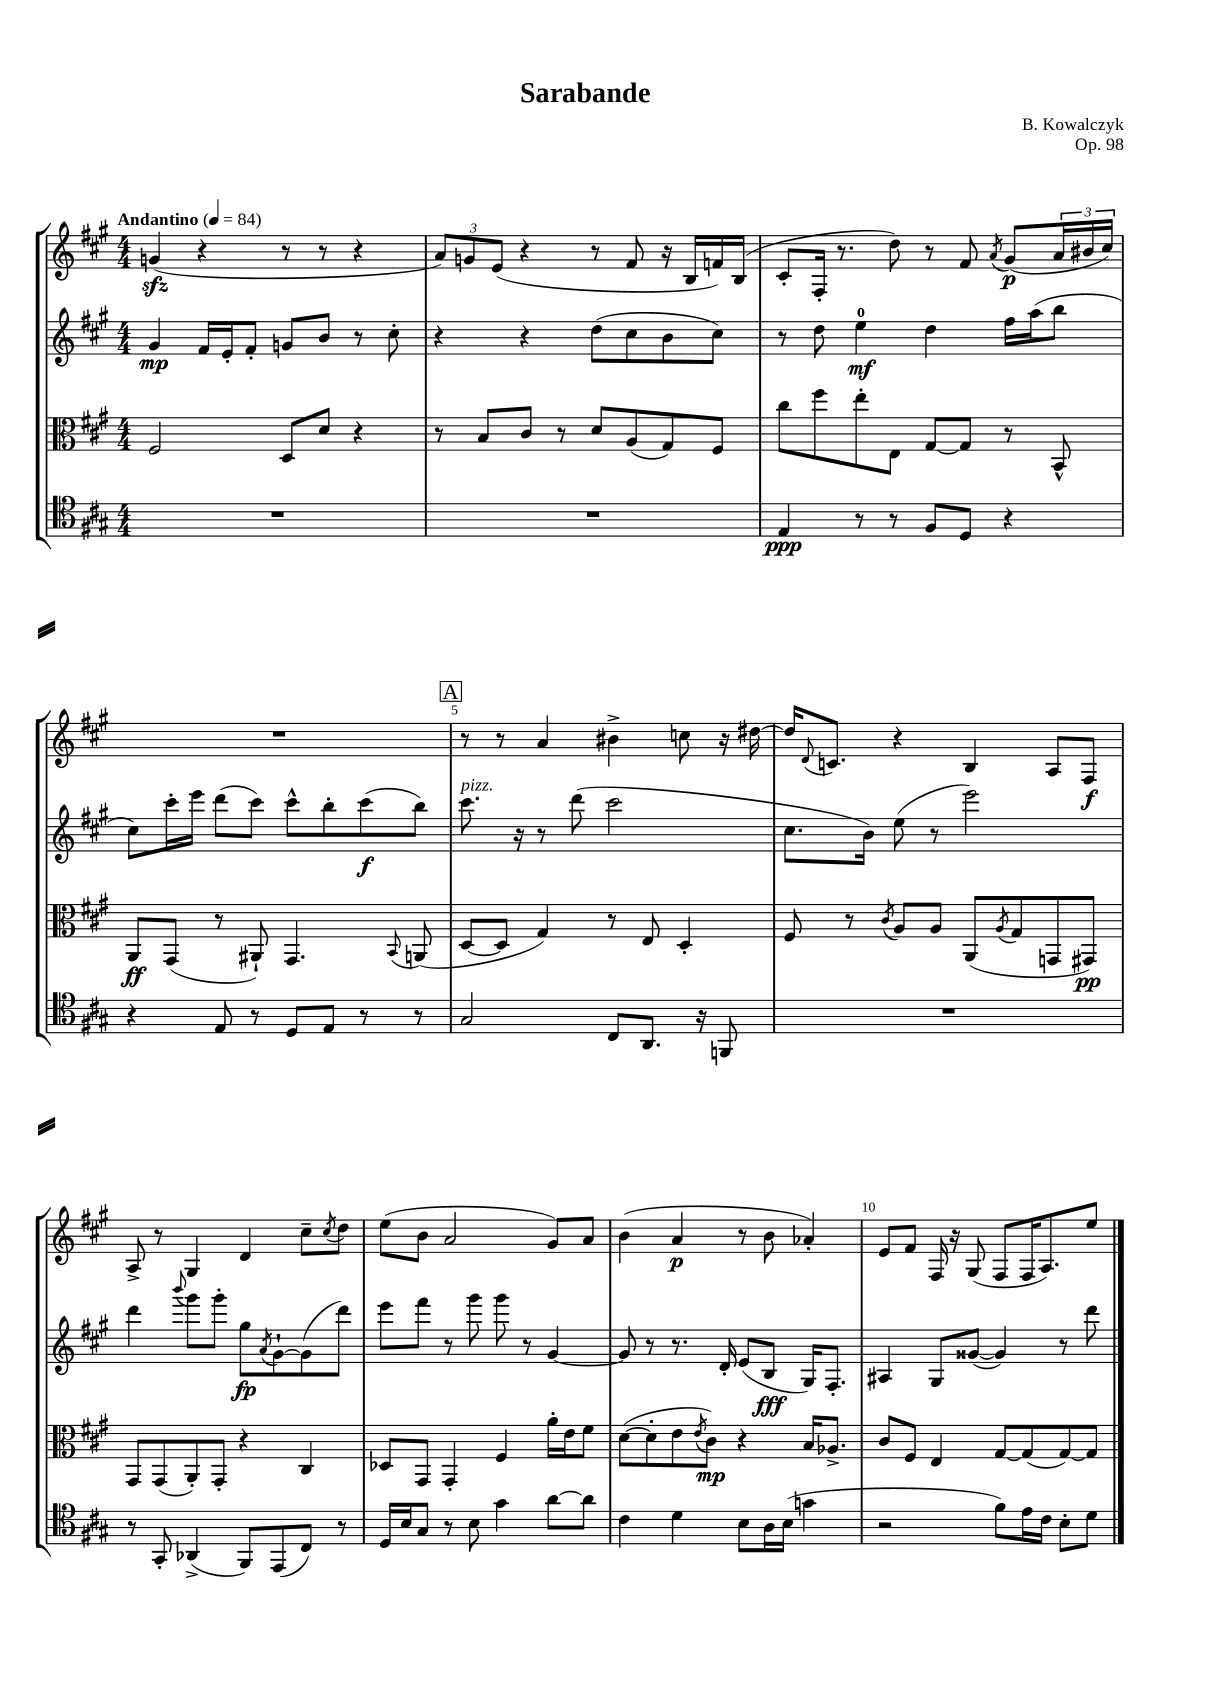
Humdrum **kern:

**kern	**dynam	**kern	**dynam	**kern	**dynam	**kern	**dynam
*part4	*part4	*part3	*part3	*part2	*part2	*part1	*part1
*staff4	*staff4	*staff3	*staff3	*staff2	*staff2	*staff1	*staff1
*clefC4	*	*clefC3	*	*clefG2	*	*clefG2	*
*k[f#c#g#]	*	*k[f#c#g#]	*	*k[f#c#g#]	*	*k[f#c#g#]	*
*M4/4	*	*M4/4	*	*M4/4	*	*M4/4	*
*MM84	*	*MM84	*	*MM84	*	*MM84	*
=1	=1	=1	=1	=1	=1	=1	=1
!	!	!	!	!	!	!LO:TX:a:B:t=Andantino	!
1r	.	2F#/	.	4g#/	mp	(4gnzz/	.
.	.	.	.	16f#/LL	.	4r	.
.	.	.	.	16e'/J	.	.	.
.	.	.	.	8f#'/J	.	.	.
.	.	8D/L	.	8gn/L	.	8r	.
.	.	8d/J	.	8b/J	.	8r	.
.	.	4r	.	8r	.	4r	.
.	.	.	.	8cc#'\	.	.	.
=2	=2	=2	=2	=2	=2	=2	=2
1r	.	8r	.	4r	.	12a/L)	.
.	.	.	.	.	.	12gn/	.
.	.	8B/L	.	.	.	.	.
.	.	.	.	.	.	(12e/J	.
.	.	8c#/J	.	4r	.	4r	.
.	.	8r	.	.	.	.	.
.	.	8d/L	.	(8dd\L	.	8r	.
.	.	(8A/	.	8cc#\	.	8f#/	.
.	.	8G#/)	.	8b\	.	16r	.
.	.	.	.	.	.	16B/LL	.
.	.	8F#/J	.	8cc#\J)	.	16fn/)	.
.	.	.	.	.	.	(16B/JJ	.
=3	=3	=3	=3	=3	=3	=3	=3
4E/	ppp	8cc#\L	.	8r	.	8c#'/L	.
.	.	8ff#\	.	8dd\	.	16F#'/Jk	.
.	.	.	.	.	.	8.r	.
8r	.	8ee'\	.	4ee\	mf	.	.
8r	.	8E\J	.	.	.	8dd\)	.
8F#/L	.	[8G#/L	.	4dd\	.	8r	.
8D/J	.	8G#/J]	.	.	.	8f#/	.
.	.	.	.	.	.	8qa/	.
4r	.	8r	.	16ff#\LL	.	(8g#/L	p
.	.	.	.	(16aa\J	.	.	.
.	.	8BB^^/	.	8bb\J	.	24a/L	.
.	.	.	.	.	.	24b#X/	.
.	.	.	.	.	.	24cc#/JJ)	.
!!LO:LB:g=z
=4	=4	=4	=4	=4	=4	=4	=4
4r	.	8AA/L	ff	8cc#\L)	.	1r	.
.	.	(8GG#/J	.	16ccc#'\L	.	.	.
.	.	.	.	16eee\JJ	.	.	.
8E/	.	8r	.	(8ddd\L	.	.	.
8r	.	8AA#X`/)	.	8ccc#\J)	.	.	.
8D/L	.	4.GG#/	.	8ccc#^^\L	.	.	.
8E/J	.	.	.	8bb'\	.	.	.
8r	.	.	.	(8ccc#\	f	.	.
.	.	8qqBB/	.	.	.	.	.
8r	.	(8AAn/	.	8bb\J)	.	.	.
!!LO:REH:place=s1:t=A
=5	=5	=5	=5	=5	=5	=5	=5
!	!	!	!	!LO:TX:a:i:t=pizz.	!	!	!
2G#/	.	[8D/L	.	8.ccc#\	.	8r	.
.	.	8D/J]	.	.	.	8r	.
.	.	.	.	16r	.	.	.
.	.	4G#/)	.	8r	.	4a/	.
.	.	.	.	(8ddd\	.	.	.
8C#/L	.	8r	.	2ccc#\	.	4b#X^\	.
8.AA/J	.	8E/	.	.	.	.	.
.	.	4D'/	.	.	.	8ccn\	.
16r	.	.	.	.	.	.	.
8FFn/	.	.	.	.	.	16r	.
.	.	.	.	.	.	[16dd#X\	.
=6	=6	=6	=6	=6	=6	=6	=6
1r	.	8F#/	.	8.cc#\L	.	16dd#/KL]	.
.	.	.	.	.	.	8qqd/	.
.	.	.	.	.	.	8.cn/J	.
.	.	8r	.	.	.	.	.
.	.	.	.	16b\Jk)	.	.	.
.	.	8qc#/	.	.	.	.	.
.	.	8A/L	.	(8ee\	.	4r	.
.	.	8A/J	.	8r	.	.	.
.	.	(8AA/L	.	2eee\)	.	4B/	.
.	.	8qA/	.	.	.	.	.
.	.	8G#/	.	.	.	.	.
.	.	8GGn/	.	.	.	8A/L	.
.	.	8GG#X/J)	pp	.	.	8F#/J	f
!!LO:LB:g=z
=7	=7	=7	=7	=7	=7	=7	=7
8r	.	8GG#/L	.	4ddd\	.	8A^/	.
8GG#'/	.	(8GG#/	.	.	.	8r	.
.	.	.	.	8qqbbb/	.	.	.
(4AA-X^/	.	8AA'/)	.	8ggg#\L	.	4G#/	.
.	.	8GG#'/J	.	8ggg#'\J	.	.	.
8FF#/L)	.	4r	.	8gg#\L	fp	4d/	.
.	.	.	.	8qa/	.	.	.
(8EE/	.	.	.	[8g#`\	.	.	.
8C#/J)	.	4C#/	.	(8g#\]	.	8cc#~\L	.
.	.	.	.	.	.	8qcc#/	.
8r	.	.	.	8ddd\J)	.	8dd\J	.
=8	=8	=8	=8	=8	=8	=8	=8
16D/LL	.	8D-X/L	.	8eee\L	.	(8ee\L	.
16B/J	.	.	.	.	.	.	.
8G#/J	.	8GG#/J	.	8fff#\J	.	8b\J	.
8r	.	4GG#'/	.	8r	.	2a/	.
8B\	.	.	.	8ggg#\	.	.	.
4g#\	.	4F#/	.	8ggg#\	.	.	.
.	.	.	.	8r	.	.	.
[8a\L	.	16a'\LL	.	[4g#/	.	8g#/L)	.
.	.	16e\J	.	.	.	.	.
8a\J]	.	8f#\J	.	.	.	8a/J	.
=9	=9	=9	=9	=9	=9	=9	=9
4c#\	.	([8d\L	.	8g#/]	.	(4b\	.
.	.	8d'\]	.	8r	.	.	.
4d\	.	8e\	.	8.r	.	4a/	p
.	.	8qe/	.	.	.	.	.
.	.	8c#\J)	mp	.	.	.	.
.	.	.	.	16d'/	.	.	.
8B\L	.	4r	.	(8e/L	.	8r	.
16A\L	.	.	.	8B/J	fff	8b\	.
(16B\JJ	.	.	.	.	.	.	.
4gn\	.	16B/KL	.	16G#/KL)	.	4a-X'/)	.
.	.	8.A-X^/J	.	8.F#'/J	.	.	.
=10	=10	=10	=10	=10	=10	=10	=10
2r	.	8c#/L	.	4A#X/	.	8e/L	.
.	.	8F#/J	.	.	.	8f#/J	.
.	.	4E/	.	8G#/L	.	16F#/	.
.	.	.	.	.	.	16r	.
.	.	.	.	([8g##X/J	.	(8G#/	.
8f#\L)	.	[8G#/L	.	4g##/])	.	8F#/L	.
16e\L	.	(8G#/]	.	.	.	16F#/K	.
16c#\JJ	.	.	.	.	.	8.A/)	.
8B'\L	.	[8G#/)	.	8r	.	.	.
8d\J	.	8G#/J]	.	8ddd\	.	8ee/J	.
==	==	==	==	==	==	==	==
*-	*-	*-	*-	*-	*-	*-	*-
